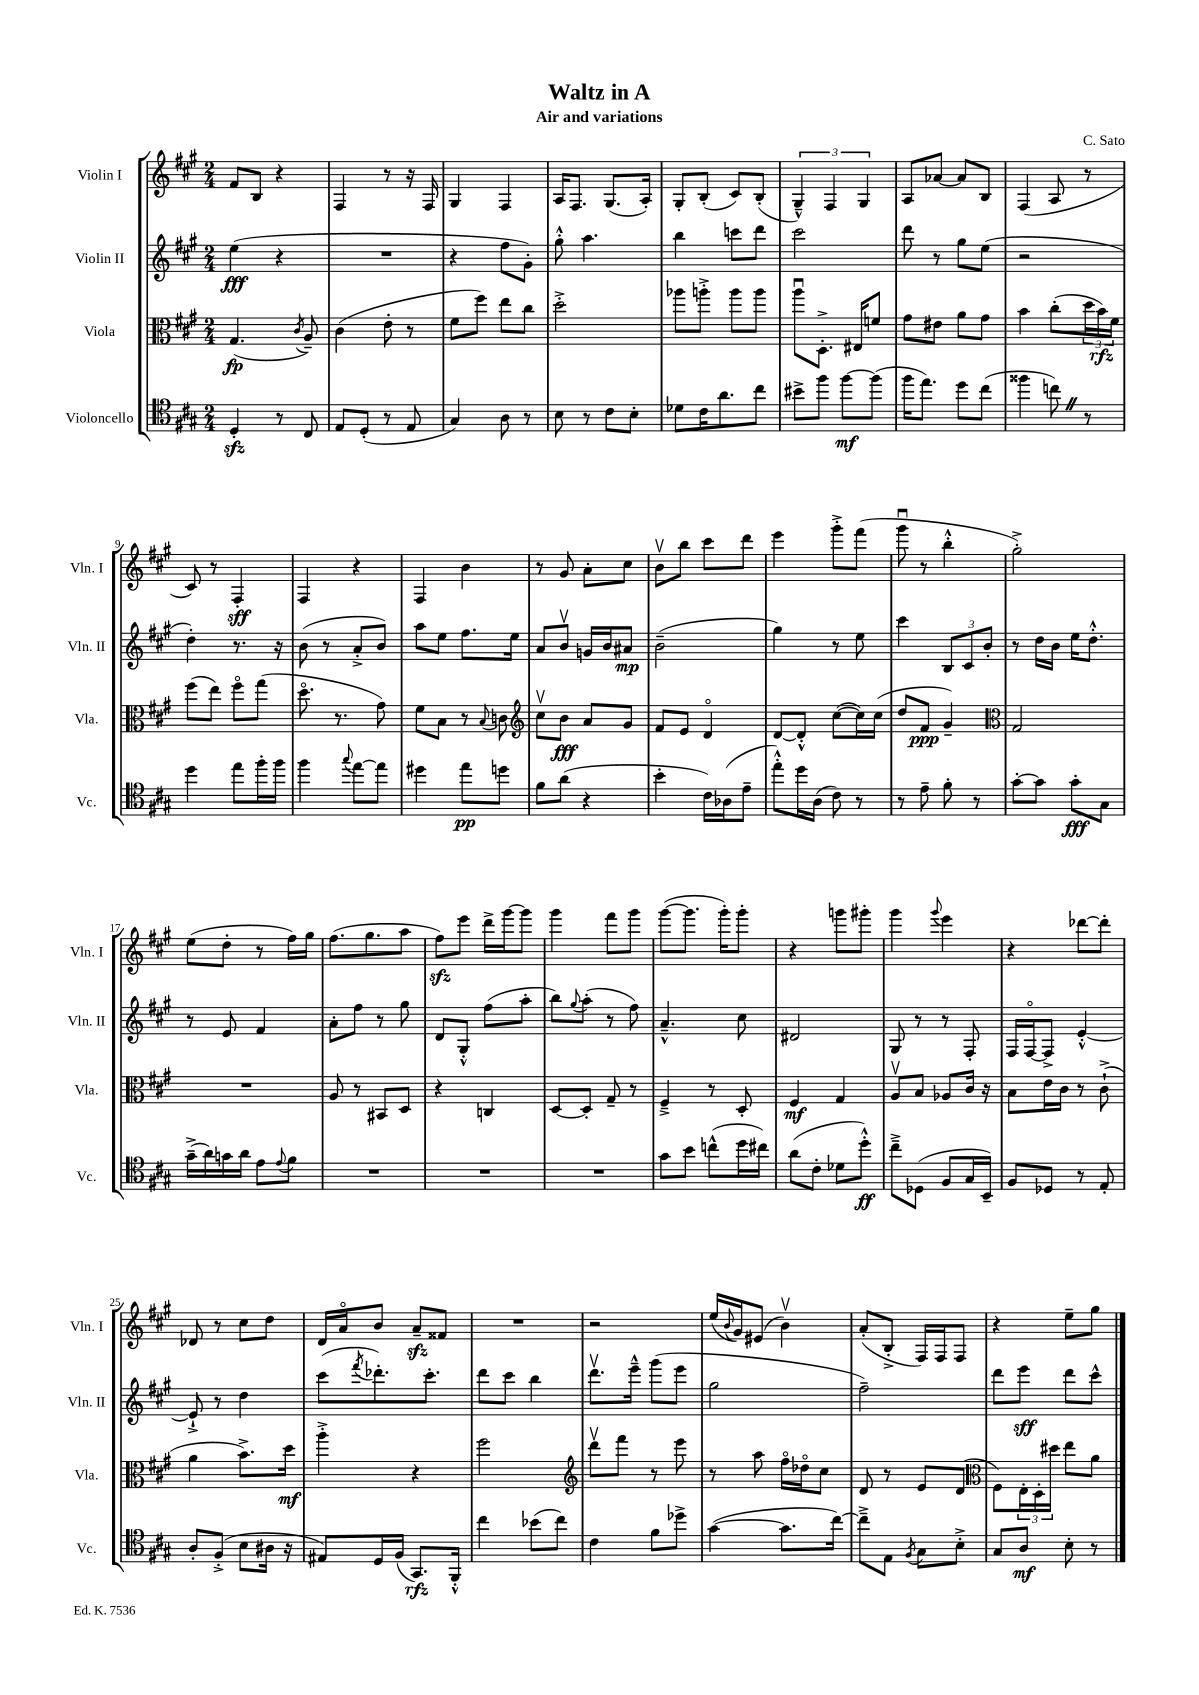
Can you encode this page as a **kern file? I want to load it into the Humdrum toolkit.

**kern	**kern	**kern	**kern
*staff4	*staff3	*staff2	*staff1
*clefC4	*clefC3	*clefG2	*clefG2
*k[f#c#g#]	*k[f#c#g#]	*k[f#c#g#]	*k[f#c#g#]
*M2/4	*M2/4	*M2/4	*M2/4
4D'	(4.G#	(4ee	8f#
.	.	.	8B
8r	.	4r	4r
.	8qc#	.	.
8C#	8A~)	.	.
=	=	=	=
8E	(4c#	2r	4F#
(8D'	.	.	.
8r	8e'	.	8r
8E	8r	.	16r
.	.	.	16F#
=	=	=	=
4G#)	8f#	4r	4G#
.	8ff#)	.	.
8A	8ee	8ff#	4F#
8r	8cc#	8g#')	.
=	=	=	=
8B	2dd'^	8gg#'^^	16A
.	.	.	8.F#
8r	.	4.aa	.
8c#	.	.	(8.G#
8B'	.	.	.
.	.	.	16A')
=	=	=	=
8d-	8aa-	4bb	8G#'
16c#	8aa'^	.	(8B'
8.a	.	.	.
.	8aa	8ccc	8c#)
8cc#	8aa	8ddd	(8B'
=	=	=	=
8b#^	8aau	2ccc#	6G#~^^)
8ff#	8.D'^	.	.
.	.	.	6F#
[8ff#	.	.	.
.	16E#	.	.
.	.	.	6G#
(8ff#]	8f	.	.
=	=	=	=
16ff#	8g#	8ddd	8A
8.ee)	.	.	.
.	8e#	8r	[8a-
8dd	8a	8gg#	8a-]
(8cc#	8g#	(8ee	8B
=	=	=	=
4ff##	4b	2r	(4F#
8cc)	(8cc#'	.	8A
8r	24dd	.	8r
.	24b)	.	.
.	24f#	.	.
=	=	=	=
4dd	(8ff#	4dd')	8c#)
.	8ee)	.	8r
8ee	8ff#o	8.r	4F#'
16ff#'	(8gg#	.	.
16ff#	.	16r	.
=	=	=	=
4ff#	8.ddo	(8b	4F#
.	.	8r	.
.	8.r	.	.
8qqgg#	.	.	.
[8ee	.	8a'^	4r
8ee]	8g#)	8b)	.
=	=	=	=
4dd#	8f#	8aa	4F#
.	8B	8ee	.
8ee	8r	8.ff#	4b
.	8qqB	.	.
8dd	8c	.	.
.	.	16ee	.
=	=	=	=
*	*clefG2	*	*
8f#	8cc#v	8a	8r
(8a	8b	8bv	8g#
4r	8a	16g	8a'
.	.	16b	.
.	8g#	8a#	8cc#
=	=	=	=
4b'	8f#	(2b~	8bv
.	8e	.	8bb
16c#)	4do	.	8ccc#
(16A-	.	.	.
8e~	.	.	8ddd
=	=	=	=
8ee'^^)	[8d	4gg#)	4eee
16dd	8d'^^]	.	.
(16A	.	.	.
8c#)	([8cc#	8r	8ggg#'^
8r	16cc#])	8ee	(8fff#
.	(16cc#	.	.
=	=	=	=
8r	8dd	4ccc#	8ggg#u
8e~	8f#	.	8r
8f#'	4g#~)	12B	4bb'^^
.	.	12c#	.
8r	.	.	.
.	.	12b'	.
=	=	=	=
*	*clefC3	*	*
[8g#'	2G#	8r	2gg#'^)
8g#]	.	16dd	.
.	.	16b	.
8g#'	.	16ee	.
.	.	8.dd'^^	.
8G#	.	.	.
=	=	=	=
(16g#~^	2r	8r	(8ee
16a)	.	.	.
16g	.	8e	8dd'
16a	.	.	.
8e	.	4f#	8r
8qqe	.	.	.
8f#	.	.	16ff#)
.	.	.	16gg#
=	=	=	=
2r	8A	8a'	(8.ff#
.	8r	8ff#	.
.	.	.	8.gg#
.	8BB#	8r	.
.	8D	8gg#	8aa
=	=	=	=
2r	4r	8d	8ff#)
.	.	8G#'^^	8eee
.	4C	(8ff#	16ddd^
.	.	.	[16ggg#
.	.	8aa'	8ggg#]
=	=	=	=
2r	[8D	8bb)	4ggg#
.	.	8qqgg#	.
.	8D']	(8aa'	.
.	8G#~	8r	8fff#
.	8r	8ff#)	8ggg#
=	=	=	=
8g#	4F#~^	4.a~^^	([8ggg#
8b	.	.	8.ggg#]
(8cc^^	8r	.	.
.	.	.	16ggg#')
16dd	8D'	8cc#	8ggg#'
16cc#)	.	.	.
=	=	=	=
(8a	4F#	2d#	4r
8c#'	.	.	.
8d-	4G#	.	8ggg
8dd'^^)	.	.	8ggg#'
=	=	=	=
8cc#~^	8Av	8G#	4ggg#
(8D-	8B	8r	.
.	.	.	8qqggg#
8F#	8A-	8r	4eee
16G#	16c#	8F#'	.
16BB~)	16r	.	.
=	=	=	=
8F#	8B	16F#	4r
.	.	[16F#o	.
8D-	16e	8F#^]	.
.	16c#	.	.
8r	8r	[4e'^^	[8ddd-
8E'	(8c#`^	.	8ddd-']
=	=	=	=
8A'	4a	8e`^]	8d-
(8F#'^	.	8r	8r
8B	8.b^)	4dd	8cc#
16A#	.	.	8dd
16r	16dd	.	.
=	=	=	=
8E#)	4aa'^	(8ccc#	16d
.	.	.	16ao
.	.	8qfff#	.
16D	.	8.ddd-')	8b
(16F#	.	.	.
8.GG#)	4r	.	8a~
.	.	8.ccc#'	.
.	.	.	8f##
16FF#'^^	.	.	.
=	=	=	=
4cc#	2ff#	8ddd	2r
.	.	8ccc#	.
(8b-	.	4bb	.
8cc#)	.	.	.
=	=	=	=
*	*clefG2	*	*
4c#	8dddv	8.dddv	2r
.	8fff#	.	.
.	.	16eee~^^	.
8f#	8r	(8ggg#	.
8dd-^	8eee	8eee	.
=	=	=	=
([4g#	8r	2gg#	(16ee
.	.	.	8qqb
.	.	.	16g#)
.	8aa	.	(8e#
8.g#]	16ff#o	.	4bv)
.	16dd-o	.	.
.	8cc#	.	.
[16cc#)	.	.	.
=	=	=	=
8cc#~^]	8d	2ff#~)	(8a'
8E	8r	.	8B'^
8qF#	.	.	.
8G#	8e	.	16F#)
.	.	.	16F#
8B'^	(8d	.	8F#
=	=	=	=
*	*clefC3	*	*
8G#	8F#)	8ddd	4r
8A	24E'	8eee	.
.	24D'	.	.
.	24dd#	.	.
8B'	8ee	8ddd	8ee~
8r	8a	8ccc#^^	8gg#
==	==	==	==
*-	*-	*-	*-
